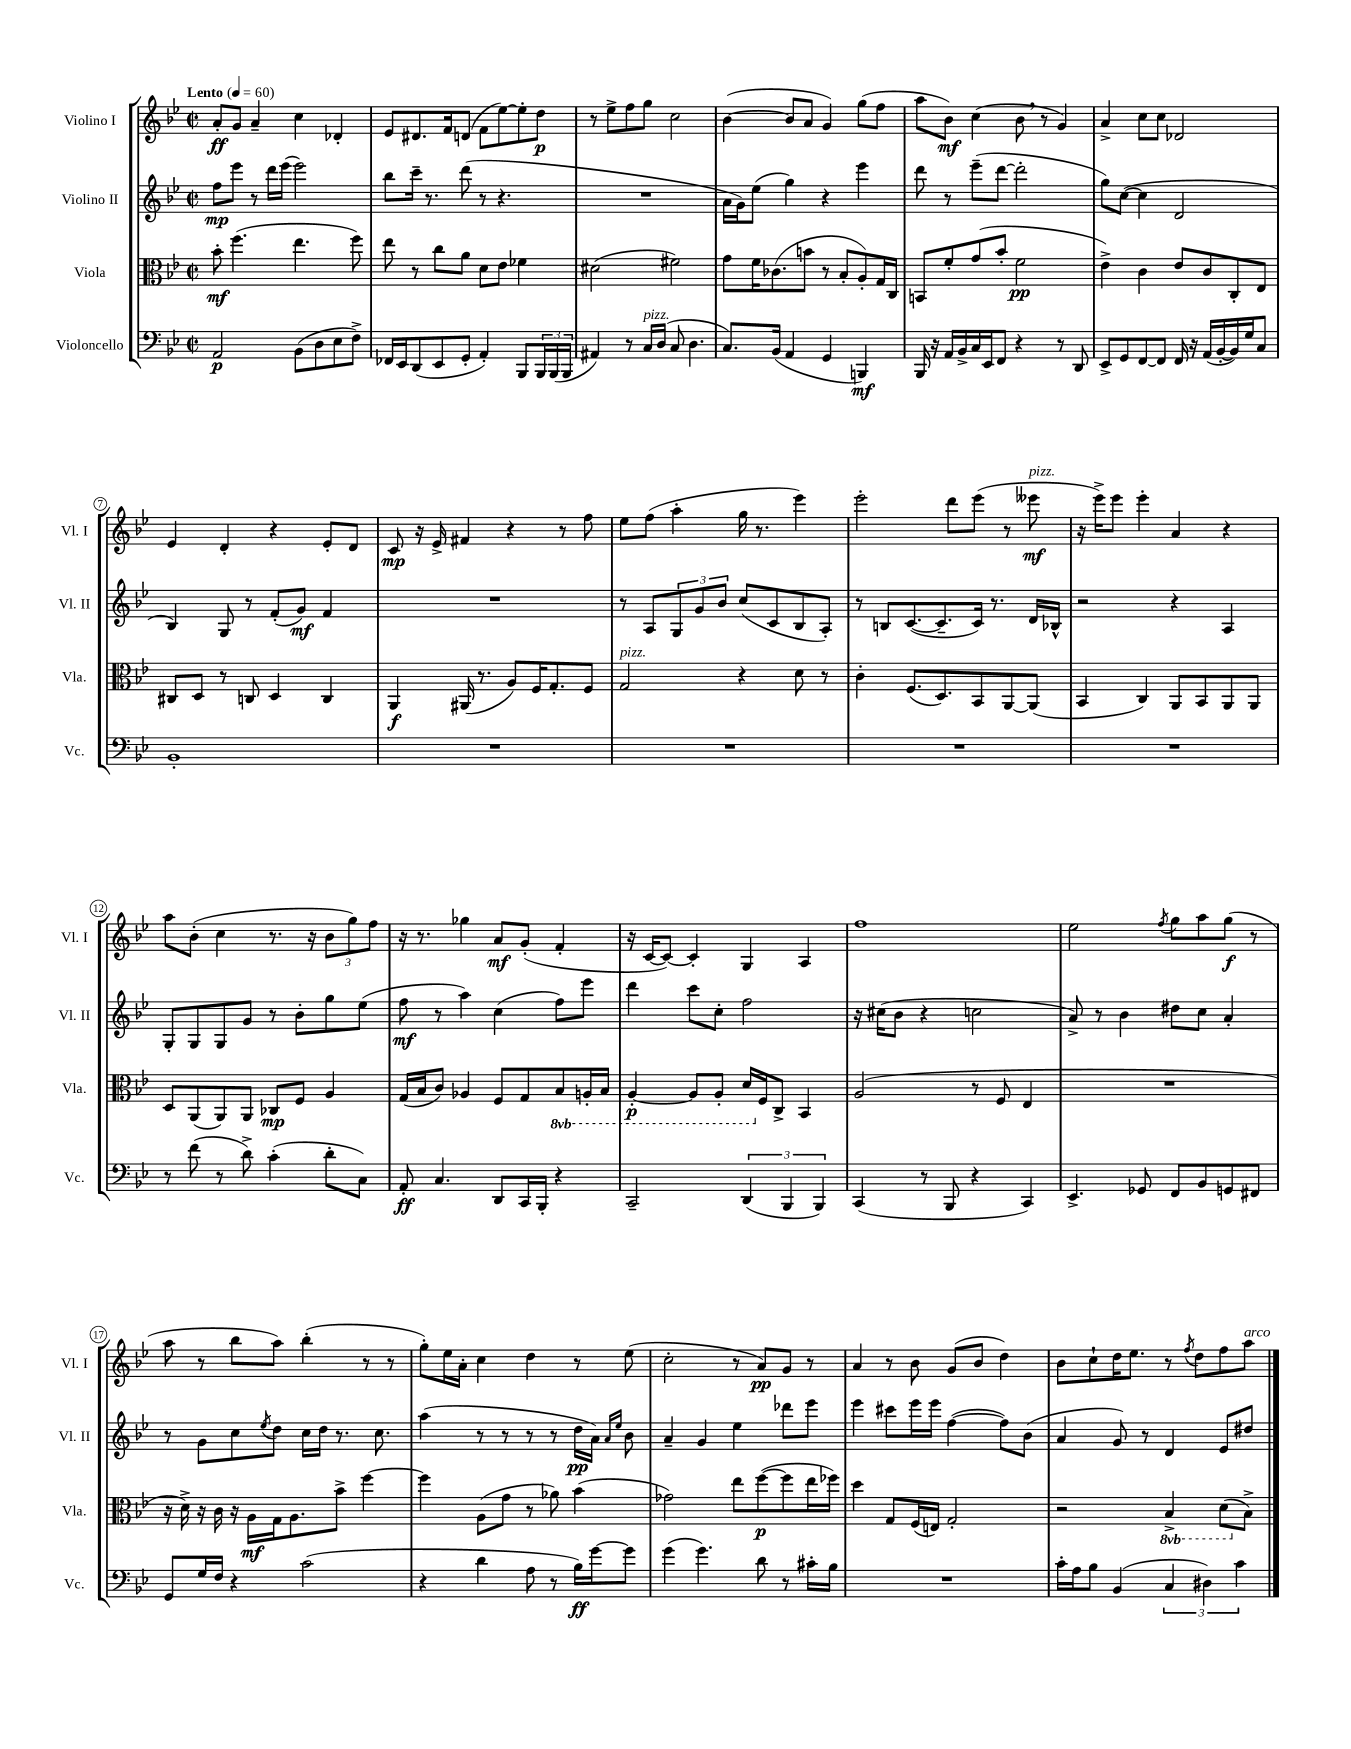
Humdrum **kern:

**kern	**kern	**kern	**kern
*staff4	*staff3	*staff2	*staff1
*clefF4	*clefC3	*clefG2	*clefG2
*k[b-e-]	*k[b-e-]	*k[b-e-]	*k[b-e-]
*M2/2	*M2/2	*M2/2	*M2/2
*met(c|)	*met(c|)	*met(c|)	*met(c|)
*MM60	*MM60	*MM60	*MM60
2AA/	8b-'\	8ff\L	8a'/L
.	(4.ff\	8eee-\J	8g/J
.	.	8r	4a~/
.	.	16ddd\LL	.
.	.	(16eee-\JJ	.
(8BB-\L	4.ee-\	2eee-\)	4cc\
8D\	.	.	.
8E-\	.	.	4d-'/
8F^\J)	8ff\)	.	.
=	=	=	=
16FF-/LL	8ee-\	8bb-\L	8e-/L
16EE-/J	.	.	.
(8DD/	8r	16ccc~\Jk	8.d#/
.	.	8.r	.
8EE-/	8cc\L	.	.
.	.	.	16f/k
8GG'/J	8a\J	(8ddd\	(8d/J
4AA'/)	8d\L	8r	8f\L
.	8e-\J	4.r	[8ee-\)
8BBB-/L	4f-\	.	8ee-'\]
24BBB-/L	.	.	8dd\J
(24BBB-/	.	.	.
24BBB-/JJ	.	.	.
=	=	=	=
4AA#/)	(2d#\	1r	8r
.	.	.	8ee-^\L
8r	.	.	8ff\
16C/LL	.	.	8gg\J
(16D/JJ	.	.	.
8C/	2f#\)	.	2cc\
4.D\	.	.	.
=	=	=	=
8.C/L)	8g\L	16a\LL	([4b-\
.	.	16g\J)	.
.	16f\K	(8ee-\J	.
(16BB-/Jk	(8.c-\	.	.
4AA/	.	4gg\)	8b-/]L
.	8b\J	.	8a/J
4GG/	8r	4r	4g/)
.	8B-'/L	.	.
4BBB/)	8A'/)	4eee-\	(8gg\L
.	16G/L	.	8ff\J
.	16C/JJ	.	.
=	=	=	=
16BBB-/	8BB/L	8ddd\	8aa\L
16r	.	.	.
16AA/LL	8f'/	8r	8b-\J)
16BB-^/	.	.	.
16C/	(8g/	(8eee-~\L	(4cc\
16EE-/J	.	.	.
8FF/J	8b-'/J	[8ddd\J	.
4r	2f\	2ddd'\]	8b-\
.	.	.	8r
8r	.	.	4g/)
8DD/	.	.	.
=	=	=	=
8EE-^/L	4e-^\)	8gg\L)	4a^/
8GG/	.	([8cc\J	.
[8FF/	4c\	4cc\]	8cc\L
8FF/]J	.	.	8cc\J
16FF/	8e-/L	2d/	2d-/
16r	.	.	.
(16AA/LL	8c/	.	.
[16BB-'/	.	.	.
16BB-/])	8C'/	.	.
16G/J	.	.	.
8C/J	8E-/J	.	.
=	=	=	=
1BB-'	8C#/L	4B-/)	4e-/
.	8D/J	.	.
.	8r	8G/	4d'/
.	8C/	8r	.
.	4D/	(8f'/L	4r
.	.	8g/J)	.
.	4C/	4f/	8e-'/L
.	.	.	8d/J
=	=	=	=
1r	4AA/	1r	8c/
.	.	.	16r
.	.	.	16e-^/
.	(16AA#/	.	4f#/
.	8.r	.	.
.	8A/L)	.	4r
.	16F/K	.	.
.	8.G'/	.	.
.	.	.	8r
.	8F/J	.	8ff\
=	=	=	=
1r	2G/	8r	8ee-\L
.	.	8A/L	(8ff\J
.	.	12G/	4aa'\
.	.	12g/	.
.	.	12b-/J	.
.	4r	(8cc/L	16gg\
.	.	.	8.r
.	.	8c/	.
.	8d\	8B-/	4eee-\)
.	8r	8A'/J)	.
=	=	=	=
1r	4c'\	8r	2eee-'\
.	.	8B/L	.
.	(8.F/L	([8.c/	.
.	8.D/)	8.c~/]	.
.	.	.	8ddd\L
.	8BB-/	16c/Jk)	(8eee-\J
.	.	8.r	.
.	[8AA/	.	8r
.	(8AA/]J	16d/LL	8eee--\
.	.	16B-^^/JJ	.
=	=	=	=
1r	4BB-/	2r	16r
.	.	.	16eee-^\LK)
.	.	.	8eee-\J
.	4C/)	.	4eee-'\
.	8AA/L	4r	4a/
.	8BB-/	.	.
.	8AA/	4A/	4r
.	8AA/J	.	.
=	=	=	=
8r	8D/L	8G'/L	8aa\L
(8f\	(8AA/	8G/	(8b-'\J
8r	8AA/)	8G/	4cc\
8d^\)	8AA/J	8g/J	.
(4c'\	8C-/L	8r	8.r
.	8F/J	8b-'\L	.
.	.	.	16r
8d'\L	4A/	8gg\	12b-\L
.	.	.	12gg\)
8C\J)	.	(8ee-\J	.
.	.	.	12ff\J
=	=	=	=
8AA'/	(16G/LL	8ff\	16r
.	16B-/J	.	8.r
4.C/	8c/J)	8r	.
.	4A-/	4aa\)	4gg-\
8DD/L	8F/L	(4cc\	8a/L
16CC/L	8G/	.	(8g'/J
16BBB-'/JJ	.	.	.
4r	8BB-/	8ff\L)	4f'/
.	16AA'/L	8eee-\J	.
.	16BB-/JJ	.	.
=	=	=	=
2CC~/	[4AA'/	4ddd\	16r
.	.	.	[16c/LK
.	.	.	8c/_J)
.	8AA/]L	8ccc\L	4c'/]
.	8AA'/J	8cc'\J	.
(6DD/	16D/LL	2ff\	4G/
.	16F/J	.	.
.	8C^/J	.	.
6BBB-/	.	.	.
.	4BB-/	.	4A/
6BBB-/)	.	.	.
=	=	=	=
(4CC/	(2A/	16r	1ff
.	.	(16cc#\LK	.
.	.	8b-\J	.
8r	.	4r	.
8BBB-/	.	.	.
4r	8r	2cc\	.
.	8F/	.	.
4CC/)	4E-/	.	.
=	=	=	=
4.EE-^/	1r	8a^/)	2ee-\
.	.	8r	.
.	.	4b-\	.
8GG-/	.	.	.
.	.	.	8qff/
8FF/L	.	8dd#\L	8gg\L
8BB-/	.	8cc\J	8aa\
8GG/	.	4a'/	(8gg\J
8FF#/J	.	.	8r
=	=	=	=
8GG/L	16r	8r	8aa\
.	16d^\)	.	.
16G/L	16r	8g\L	8r
16F/JJ	16c\	.	.
4r	16r	8cc\	8bb-\L
.	16A\LL	.	.
.	.	8qee-/	.
.	16G\J	8dd\J	8aa\J)
.	8.A\	.	.
(2c\	.	16cc\LL	(4bb-'\
.	.	16dd\JJ	.
.	8b-^\J	8.r	.
.	[4ff\	.	8r
.	.	8.cc\	.
.	.	.	8r
=	=	=	=
4r	4ff\]	(4aa\	8gg'\L)
.	.	.	16ee-\L
.	.	.	16a'\JJ
4d\	(8A\L	8r	4cc\
.	8g\J	8r	.
8A\	8r	8r	4dd\
8r	8a-\)	8r	.
16B-\LL)	(4b-\	16dd\LL	8r
[16g\J	.	16a\JJ)	.
.	.	16qqa/LL	.
.	.	16qqee-/JJ	.
8g\]J	.	8b-\	(8ee-\
=	=	=	=
(4g\	2g-\)	4a~/	2cc'\
4.g\)	.	4g/	.
.	8ee-\L	4ee-\	8r
8d\	([8ff\	.	8a/L)
8r	8ff\]	8ddd-\L	8g/J
16c#'\LL	16ee-\L	8eee-\J	8r
16B-\JJ	16ff-\JJ)	.	.
=	=	=	=
1r	4dd\	4eee-\	4a/
.	8G/L	8ccc#\L	8r
.	(16F/L	16eee-\L	8b-\
.	16E/JJ)	16eee-\JJ	.
.	2G'/	([4ff\	(8g/L
.	.	.	8b-/J
.	.	8ff\]L)	4dd\)
.	.	(8b-\J	.
=	=	=	=
16c'\LL	2r	4a/	8b-\L
16A\J	.	.	.
8B-\J	.	.	8cc`\
(4BB-/	.	8g/)	16dd\K
.	.	.	8.ee-\J
.	.	8r	.
6C/	4BB-^/	4d/	8r
.	.	.	8qff/
.	.	.	8dd\L
6D#\)	.	.	.
.	(8D\L	8e-/L	8ff\
6c\	.	.	.
.	8B-^\J)	8dd#/J	8aa\J
==	==	==	==
*-	*-	*-	*-
